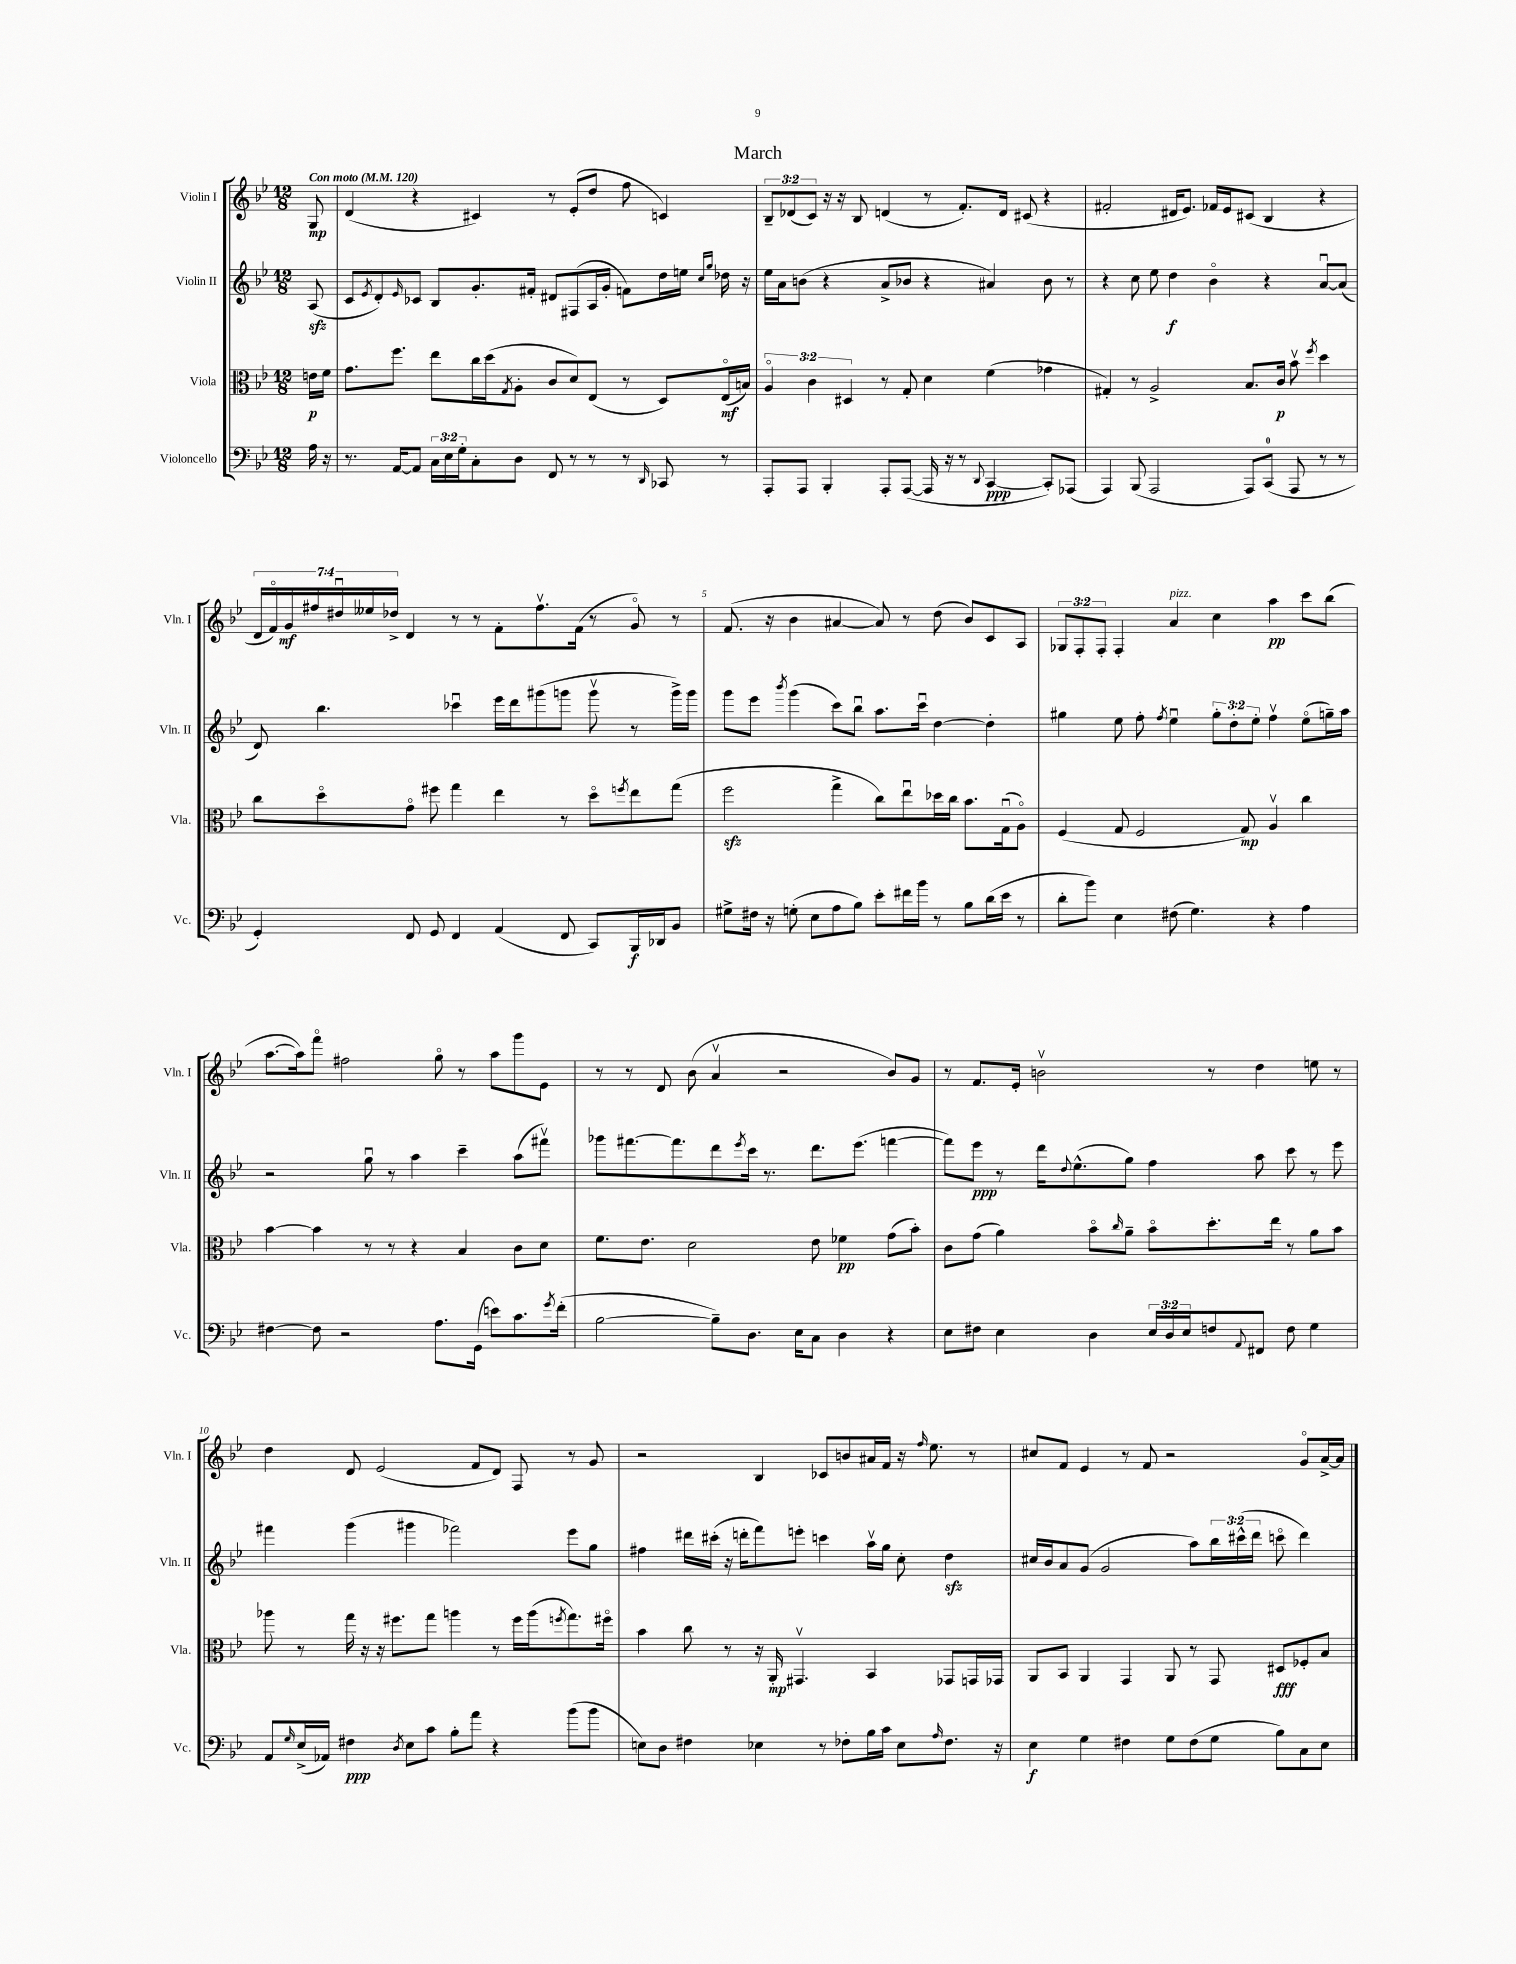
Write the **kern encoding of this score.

**kern	**kern	**kern	**kern
*staff4	*staff3	*staff2	*staff1
*clefF4	*clefC3	*clefG2	*clefG2
*k[b-e-]	*k[b-e-]	*k[b-e-]	*k[b-e-]
*M12/8	*M12/8	*M12/8	*M12/8
*MM120	*MM120	*MM120	*MM120
16A	16e	(8A	8G
16r	16f	.	.
=	=	=	=
8.r	8.g	8c	(4d
.	.	8qe-	.
.	.	8d')	.
[16AA	8.ff	.	.
.	.	16qqe-	.
8AA]	.	8c-	4r
24C	8ee-	8B-	.
24E-	.	.	.
24G'	.	.	.
8C'	16cc	8.g'	4c#)
.	(16dd	.	.
.	8qG	.	.
8D	8A'	.	.
.	.	16f#'	.
8FF	8c	8d#	8r
8r	8d)	(8F#	(8e-'
8r	(8E-	16A	8dd
.	.	16g'	.
8r	8r	8f)	8ff
16qqDD	.	.	.
8CC-	8D)	16dd	4c)
.	.	16ee	.
.	.	16qqcc	.
.	.	16qqgg	.
8r	(16E-o	16dd-	.
.	16B)	16r	.
=	=	=	=
8AAA'	6Ao	16ee-	12B-~
.	.	16a	.
.	.	.	(12d-
8AAA	.	(8b	.
.	6c	.	12c)
4BBB-'	.	4r	16r
.	.	.	16r
.	6D#	.	.
.	.	.	8B-
8AAA'	8r	8a^	(4d
([8AAA	8G'	8b-	.
16AAA]	4d	4r	8r
16r	.	.	.
8r	.	.	8.f')
8qqDD	.	.	.
[4CC	(4f	4a#)	.
.	.	.	16d
.	.	.	(8c#
8CC'])	4g-	8b-	4r
(8AAA-	.	8r	.
=	=	=	=
4AAA)	4G#')	4r	2f#'
(8BBB-	8r	8cc	.
2AAA	2A^	8ee-	.
.	.	4dd	16d#
.	.	.	8.e-)
.	.	4b-o	16f-
.	.	.	16e-
8AAA)	8.B-	.	(8c#
(8CC	.	4r	4B-
.	16c	.	.
8AAA	8b-v	.	.
.	8qff	.	.
8r	4dd	[8au	4r
8r	.	(8a]	.
=	=	=	=
4GG')	8cc	8d)	28d
.	.	.	28fo)
.	.	.	28g
.	.	.	28ff#
.	8ddo	4.bb-	.
.	.	.	28dd#u
.	.	.	28ee--
.	.	.	28dd-^
8FF	8go	.	4d
8GG	8ff#	.	.
4FF	4gg	4ccc-u	8r
.	.	.	8r
(4AA	4ee-	16eee-	8f'
.	.	16ddd	.
.	.	(8ggg#	8.ff#v
8FF	8r	8ggg	.
.	.	.	(16f
8CC)	8ddo	8gggv	8r
.	8qff	.	.
16BBB-	8ee-	8r	8go)
16DD-	.	.	.
8BB-	(8gg	16ggg^)	8r
.	.	16ggg	.
=	=	=	=
8G#^	2ff	8ggg	(8.f
16F#	.	8eee-	.
16r	.	.	16r
.	.	8qbbb-	.
(8G'	.	(4ggg	4b-
8E-	.	.	.
8A	4gg^	8ccc)	[4a#
8B-)	.	8bb-u	.
8e-'	8cc)	8.aa	8a#])
16f#	8ee-u	.	8r
16b-	.	16cccu	.
8r	16dd-	[4dd	(8dd
.	16cc	.	.
8B-	8.b-	.	8b-)
(16d	.	4dd']	8c
16e-	(16Gu	.	.
8r	8Ao)	.	8A
=	=	=	=
8d'	(4F	4gg#	12G-
.	.	.	12F'
8b-)	.	.	.
.	.	.	12F'
4E-	8G	8ee-	4F'
.	2F	8ff'	.
.	.	8qff	.
(8F#	.	4ee-u	4a
4.G)	.	.	.
.	.	12gg#'	4cc
.	.	12dd'	.
.	8G)	.	.
.	.	12ee-'	.
4r	4Av	4ffv	4aa
4A	4cc	(8ee-o	8ccc
.	.	16gg~)	(8bb-
.	.	16aa	.
=	=	=	=
[4F#	[4b-	2r	[8.aa
.	.	.	16aa])
8F#]	4b-]	.	8fffo
2r	.	.	2ff#
.	8r	8ggu	.
.	8r	8r	.
.	4r	4aa	.
8.A	.	.	8ggo
.	4B-	4ccc~	8r
(16GG	.	.	.
8e)	.	.	8aa
8.c	8c	(8aa	8ggg
.	8d	8fff#v)	8e-
8qg	.	.	.
(16f'	.	.	.
=	=	=	=
[2B-	8.f	8ggg-	8r
.	.	[8.fff#	8r
.	8.e-	.	.
.	.	.	8d
.	.	8.fff#]	.
.	2d	.	(8b-
8B-~])	.	8ddd	4av
.	.	8qeee-	.
8.D	.	16ccc	.
.	.	8.r	.
.	.	.	2r
16E-	.	.	.
8C	8e-	8.ddd	.
4D	4f-	.	.
.	.	(8.eee-	.
4r	(8g	[4fff	8b-)
.	8b-')	.	8g
=	=	=	=
8E-	8c	8fff])	8r
8F#	(8g	8eee-	8.f
4E-	4a)	8r	.
.	.	.	16e-'
.	.	16ddd	2bv
.	.	8qqdd	.
.	.	(8.ee-^^	.
4D	8b-o	.	.
.	16qqcc	.	.
.	8a~	8gg)	.
24E-	8b-o	4ff	.
24D	.	.	.
24E-	.	.	.
8F	8.dd'	.	8r
8qqAA	.	.	.
8FF#	.	8aa	4dd
.	16ee-	.	.
8F	8r	8ccc	.
4G	8a	8r	8ee
.	8b-	8eee-	8r
=	=	=	=
8AA	8aa-	4fff#	4dd
16qqG	.	.	.
(16E-^	8r	.	.
16AA-)	.	.	.
4F#	16gg	(4ggg	8d
.	16r	.	.
.	16r	.	(2e-
.	8.ff#	.	.
8qD	.	.	.
8E-	.	4ggg#	.
8c	8gg	.	.
8B-'	4aa	2fff-)	.
8a	.	.	8f
4r	8r	.	8d)
.	16ff#	.	8F
.	(16aa	.	.
.	8qff	.	.
(8b-	8.gg)	8eee-	8r
8b-	.	8gg	8g
.	16ff#o	.	.
=	=	=	=
8E)	4b-	4ff#	2r
8D	.	.	.
4F#	8cc	16ddd#	.
.	.	(16ccc#'	.
.	8r	16r	.
.	.	16ddd'	.
4E-	16r	8fff)	4B-
.	16AA'	.	.
.	4.GG#v	8eee'	.
8r	.	4ccc	8c-
8F-'	.	.	8b
16B-	4BB-	16aav	16a#
16c	.	16gg	16f
8E-	.	8cc'	16r
.	.	.	16qqff
.	.	.	8.ee-
16qqA	.	.	.
8.F-	8GG-	4dd	.
.	16GG	.	8r
16r	16GG-	.	.
=	=	=	=
4E-	8AA	16cc#	8cc#
.	.	16b-	.
.	8BB-	8a	8f
4G	4AA	(8g	4e-
.	.	2g	.
4F#	4GG	.	8r
.	.	.	8f
8G	8AA	.	2r
(8F#	8r	8aa)	.
8G	8GG	24bb-	.
.	.	(24ccc#^^	.
.	.	24ddd	.
8B-)	8D#	8ccco	.
8C	8F-'	4ddd)	8go
8E-	8B-	.	[16a^
.	.	.	16a]
==	==	==	==
*-	*-	*-	*-
